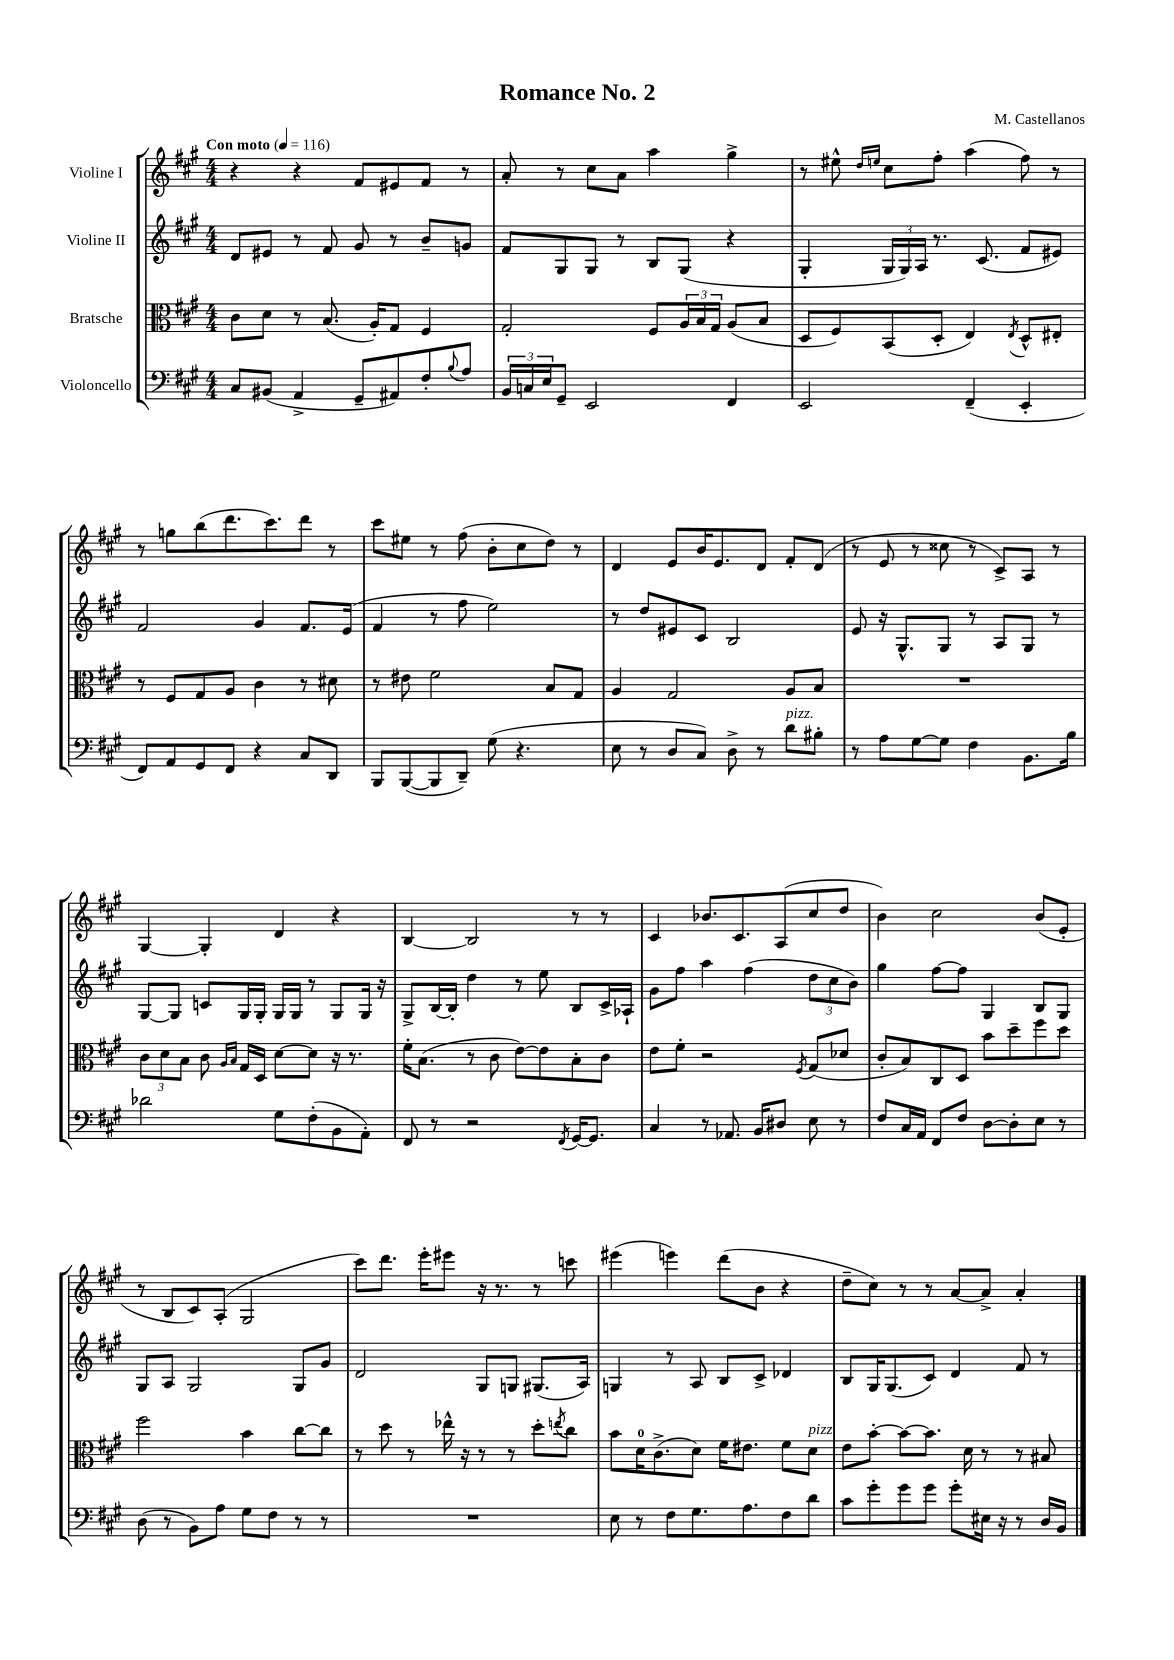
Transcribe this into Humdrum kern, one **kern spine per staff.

**kern	**kern	**kern	**kern
*part4	*part3	*part2	*part1
*staff4	*staff3	*staff2	*staff1
*I"Violoncello	*I"Bratsche	*I"Violine II	*I"Violine I
*clefF4	*clefC3	*clefG2	*clefG2
*k[f#c#g#]	*k[f#c#g#]	*k[f#c#g#]	*k[f#c#g#]
*M4/4	*M4/4	*M4/4	*M4/4
*MM116	*MM116	*MM116	*MM116
=1	=1	=1	=1
!	!	!	!LO:TX:a:B:t=Con moto
8C#/L	8c#\L	8d/L	4r
(8BB#X/J	8d\J	8e#X/J	.
4AA^/	8r	8r	4r
.	(8.B/	8f#/	.
8GG#~/L	.	8g#/	8f#/L
.	16A'/KL)	.	.
8AA#X/)	8G#/J	8r	8e#X/
8F#'/	4F#/	8b~/L	8f#/J
8qqB/	.	.	.
8A/J	.	8gn/J	8r
=2	=2	=2	=2
24BB/LL	2G#'/	8f#/L	8a'/
24Cn/	.	.	.
24E/J	.	.	.
8GG#~/J	.	8G#/	8r
2EE/	.	8G#/J	8cc#\L
.	.	8r	8a\J
.	8F#/L	8B/L	4aa\
.	24A/L	(8G#/J	.
.	24B/	.	.
.	24G#/JJ	.	.
4FF#/	(8A/L	4r	4gg#^\
.	8B/J	.	.
=3	=3	=3	=3
2EE/	8D/L	4G#'/	8r
.	8F#/)	.	8ee#X^^\
.	.	.	16qqdd/LL
.	.	.	16qqeen/JJ
.	(8BB/	24G#/LL	8cc#\L
.	.	24G#/)	.
.	.	24A/JJ	.
.	8D'/J	8.r	8ff#'\J
(4FF#~/	4E/)	.	(4aa\
.	.	(8.c#/	.
.	8qE/	.	.
4EE'/	8D^^/L	8f#/L	8ff#\)
.	8E#X'/J	8e#X/J)	8r
!!LO:LB:g=z
=4	=4	=4	=4
8FF#/L)	8r	2f#/	8r
8AA/	8F#/L	.	8ggn\L
8GG#/	8G#/	.	(8bb\
8FF#/J	8A/J	.	8.ddd\
4r	4c#\	4g#/	.
.	.	.	8.ccc#\)
8C#/L	8r	8.f#/L	8ddd\J
8DD/J	8d#X\	.	8r
.	.	(16e/Jk	.
=5	=5	=5	=5
8BBB/L	8r	4f#/	8ccc#\L
([8BBB/	8e#X\	.	8ee#X\J
8BBB/]	2f#\	8r	8r
8DD~/J)	.	8ff#\	(8ff#\
(8G#\	.	2ee\)	8b'\L
4.r	.	.	8cc#\
.	8B/L	.	8dd\J)
.	8G#/J	.	8r
=6	=6	=6	=6
8E\	4A/	8r	4d/
8r	.	8dd/L	.
8D/L	2G#/	8e#X/	8e/L
8C#/J)	.	8c#/J	16b/K
.	.	.	8.e/
8D^\	.	2B/	.
8r	.	.	8d/J
!LO:TX:a:i:t=pizz.	!	!	!
8d\L	8A/L	.	8f#'/L
8B#X'\J	8B/J	.	(8d/J
=7	=7	=7	=7
8r	1r	8e/	8r
8A\L	.	16r	8e/
.	.	8.G#^^/L	.
[8G#\	.	.	8r
8G#\J]	.	8G#/J	8cc##X\
4F#\	.	8r	8r
.	.	8A/L	8c#^/L)
8.BB\L	.	8G#/J	8A/J
.	.	8r	8r
16B\Jk	.	.	.
!!LO:LB:g=z
=8	=8	=8	=8
2d-X\	12c#\L	[8G#/L	[4G#/
.	12d\	.	.
.	.	8G#/J]	.
.	12B\J	.	.
.	8c#\	8cn/L	4G#'/]
.	16qqA/LL	.	.
.	16qqB/JJ	.	.
.	16G#/LL	16G#/L	.
.	16D/JJ	16G#'/JJ	.
8G#\L	[8d\L	16G#/LL	4d/
.	.	16G#/JJ	.
(8F#'\	8d\J]	8r	.
8BB\	16r	8G#/L	4r
.	8.r	.	.
8AA'\J)	.	16G#/Jk	.
.	.	16r	.
=9	=9	=9	=9
8FF#/	16f#'\KL	8G#^/L	[4B/
.	(8.B\J	.	.
8r	.	[16B/L	.
.	.	16B'/JJ]	.
2r	8r	4dd\	2B/]
.	8c#\	.	.
.	[8e\L)	8r	.
.	8e\]	8ee\	.
8qFF#/	.	.	.
[16GG#/KL	8B'\	8B/L	8r
8.GG#/J]	.	.	.
.	8c#\J	16c#^/L	8r
.	.	16A-X`/JJ	.
=10	=10	=10	=10
4C#/	8e\L	8g#\L	4c#/
.	8f#'\J	8ff#\J	.
8r	2r	4aa\	8.b-X/L
8.AA-X/	.	.	.
.	.	.	8.c#/
.	.	(4ff#\	.
16BB/KL	.	.	.
8D#X/J	.	.	(8A/
.	8qF#/	.	.
8E\	(8G#/L	12dd\L	8cc#/
.	.	12cc#\	.
8r	8d-X/J	.	8dd/J
.	.	12b\J)	.
=11	=11	=11	=11
8F#/L	8c#'/L	4gg#\	4b\)
16C#/L	8B/)	.	.
16AA/JJ	.	.	.
8FF#/L	8C#/	[8ff#\L	2cc#\
8F#/J	8D/J	8ff#\J]	.
[8D\L	8b\L	4G#/	.
8D'\]	8dd~\	.	.
8E\J	8ff#\	8B/L	(8b/L
8r	8dd\J	8G#/J	8e'/J
!!LO:LB:g=z
=12	=12	=12	=12
(8D\	2ff#\	8G#/L	8r
8r	.	8A/J	8B/L
8BB\L)	.	2G#/	8c#/)
8A\J	.	.	(8A'/J
8G#\L	4b\	.	2G#/
8F#\J	.	.	.
8r	[8cc#\L	8G#/L	.
8r	8cc#\J]	8g#/J	.
=13	=13	=13	=13
1r	8r	2d/	8ccc#\L)
.	8dd\	.	8.ddd\J
.	8r	.	.
.	.	.	16eee'\KL
.	16ee-X^^\	.	8eee#X\J
.	16r	.	.
.	8r	8G#/L	16r
.	.	.	8.r
.	8r	8Gn/J	.
.	8dd'\L	(8.G#X/L	8r
.	8qeen/	.	.
.	8cc#\J	.	8cccn\
.	.	16A/Jk)	.
=14	=14	=14	=14
8E\	8b\L	4Gn/	(4eee#X\
8r	16d\K	.	.
.	(8.c#^\	.	.
8F#\L	.	8r	4eeen\)
8.G#\	8d\J)	8A/	.
.	16f#\KL	8B/L	(8ddd\L
8.A\	8.e#X\J	.	.
.	.	8c#^/J	8b\J
8F#\	8f#\L	4d-X/	4r
!	!LO:TX:a:i:t=pizz.	!	!
8d\J	8d\J	.	.
=15	=15	=15	=15
8c#\L	8e\L	8B/L	8dd~\L
8g#'\	[8b'\J	16G#/K	8cc#\J)
.	.	(8.G#/	.
8g#\	8b\L_	.	8r
8g#\J	8.b\J]	8c#/J)	8r
8g#'\L	.	4d/	[8a/L
.	16d\	.	.
16E#X\Jk	8r	.	8a^/J]
16r	.	.	.
8r	8r	8f#/	4a'/
16D/LL	8B#X/	8r	.
16BB/JJ	.	.	.
==	==	==	==
*-	*-	*-	*-
